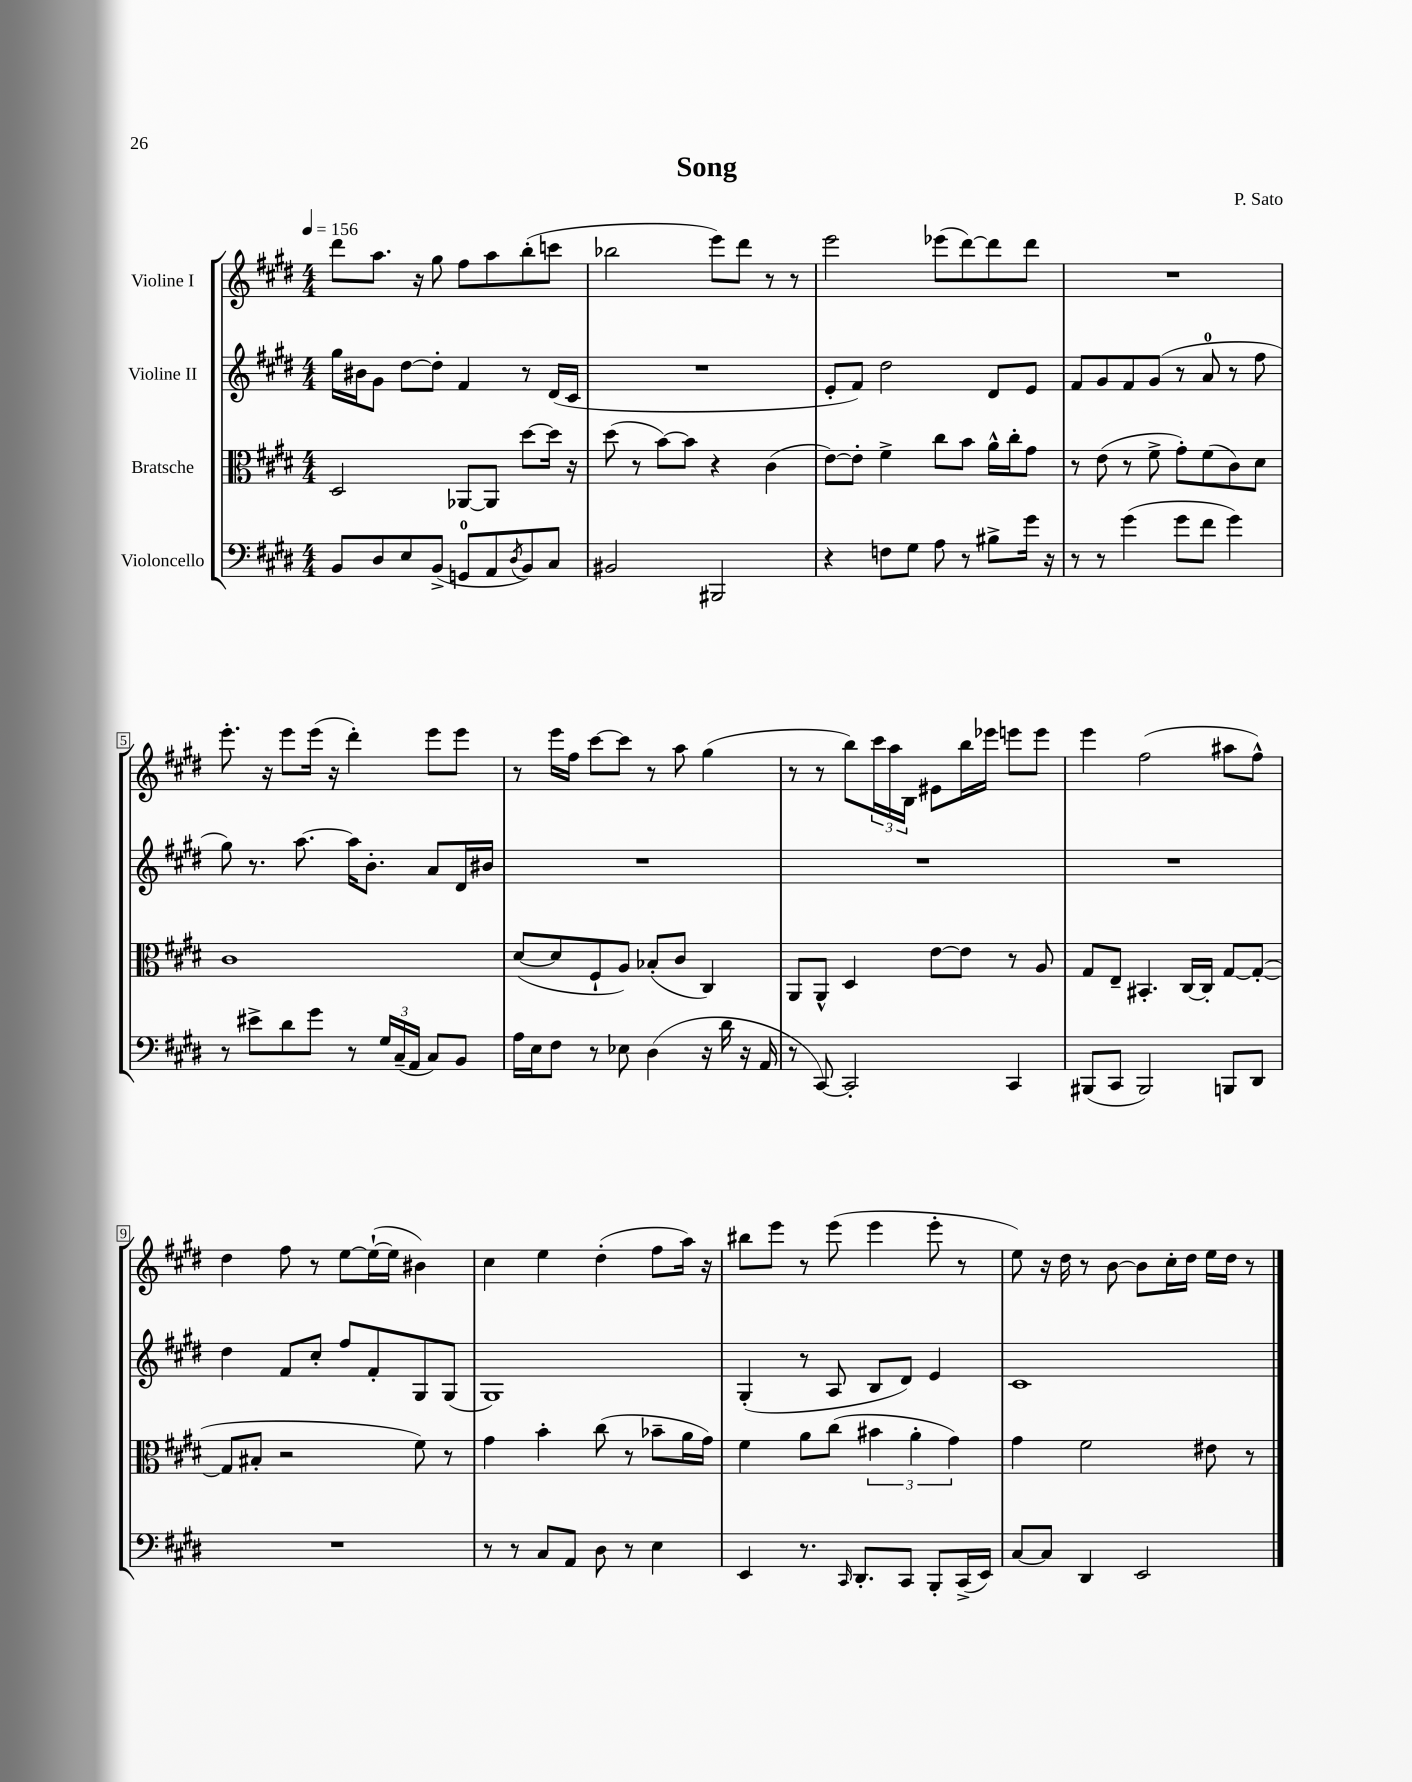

**kern	**kern	**kern	**kern
*staff4	*staff3	*staff2	*staff1
*clefF4	*clefC3	*clefG2	*clefG2
*k[f#c#g#d#]	*k[f#c#g#d#]	*k[f#c#g#d#]	*k[f#c#g#d#]
*M4/4	*M4/4	*M4/4	*M4/4
*MM156	*MM156	*MM156	*MM156
8BB	2D#	16gg#	8ddd#
.	.	16b#	.
8D#	.	8g#	8.aa
8E	.	[8dd#	.
.	.	.	16r
(8BB^	.	8dd#']	8gg#
8GG	[8AA-	4f#	8ff#
8AA	8AA-]	.	8aa
8qD#	.	.	.
8BB)	[8dd#	8r	(8bb'
8C#	16dd#]	(16d#	8ccc
.	16r	16c#	.
=	=	=	=
2BB#	(8dd#	1r	2bb-
.	8r	.	.
.	[8b)	.	.
.	8b]	.	.
2BBB#	4r	.	8eee)
.	.	.	8ddd#
.	(4c#	.	8r
.	.	.	8r
=	=	=	=
4r	[8e)	8e'	2eee
.	8e']	8f#)	.
8F	4f#^	2dd#	.
8G#	.	.	.
8A	8cc#	.	(8eee-
8r	8b	.	[8ddd#)
8B#^	16a^^	8d#	8ddd#]
.	16cc#'	.	.
16g#	8g#	8e	8ddd#
16r	.	.	.
=	=	=	=
8r	8r	8f#	1r
8r	(8e	8g#	.
(4g#	8r	8f#	.
.	8f#^	(8g#	.
8g#	8g#')	8r	.
8f#	(8f#	8a	.
4g#)	8c#)	8r	.
.	8d#	8ff#	.
=	=	=	=
8r	1c#	8gg#)	8.eee'
8e#^	.	8.r	.
.	.	.	16r
8d#	.	.	8eee
.	.	[8.aa	.
8g#	.	.	(16eee
.	.	.	16r
8r	.	16aa]	4ddd#')
.	.	8.b'	.
24G#	.	.	.
(24C#~	.	.	.
24AA	.	.	.
8C#)	.	8a	8eee
8BB	.	16d#	8eee
.	.	16b#	.
=	=	=	=
16A	([8d#	1r	8r
16E	.	.	.
8F#	8d#]	.	16eee
.	.	.	16ff#
8r	8F#`	.	[8ccc#
8E-	8A)	.	8ccc#]
(4D#	(8B-'	.	8r
.	8c#	.	8aa
16r	4C#)	.	(4gg#
16d#	.	.	.
16r	.	.	.
16AA	.	.	.
=	=	=	=
8r	8AA	1r	8r
[8CC#)	8AA^^	.	8r
2CC#']	4D#	.	8bb)
.	.	.	24ccc#
.	.	.	24aa
.	.	.	24B
.	[8e	.	8e#
.	8e]	.	16bb
.	.	.	16eee-
4CC#	8r	.	8eee
.	8A	.	8eee
=	=	=	=
(8BBB#	8G#	1r	4eee
8CC#	8E~	.	.
2BBB#)	4.BB#'	.	(2ff#
.	[16C#	.	.
.	16C#']	.	.
8BBB	[8G#	.	8aa#
8DD#	(8G#'_	.	8ff#^^)
=	=	=	=
1r	8G#]	4dd#	4dd#
.	8B#'	.	.
.	2r	8f#	8ff#
.	.	8cc#'	8r
.	.	8ff#	[8ee
.	.	8f#'	(16ee`_
.	.	.	16ee]
.	8f#)	8G#	4b#)
.	8r	(8G#	.
=	=	=	=
8r	4g#	1G#)	4cc#
8r	.	.	.
8C#	4b'	.	4ee
8AA	.	.	.
8D#	(8cc#	.	(4dd#'
8r	8r	.	.
4E	8b-~	.	8ff#
.	16a	.	16aa)
.	16g#)	.	16r
=	=	=	=
4EE	4f#	(4G#'	8bb#
.	.	.	8eee
8.r	8a	8r	8r
.	(8cc#	8A	(8eee
16qqCC#	.	.	.
8.DD#'	.	.	.
.	6b#	8B	4eee
8CC#	.	8d#)	.
.	6a'	.	.
8BBB'	.	4e	8eee'
.	6g#)	.	.
(16CC#^	.	.	8r
16EE)	.	.	.
=	=	=	=
[8C#	4g#	1c#	8ee)
8C#]	.	.	16r
.	.	.	16dd#
4DD#	2f#	.	8r
.	.	.	[8b
2EE	.	.	8b]
.	.	.	16cc#'
.	.	.	16dd#
.	8e#	.	16ee
.	.	.	16dd#
.	8r	.	8r
==	==	==	==
*-	*-	*-	*-
